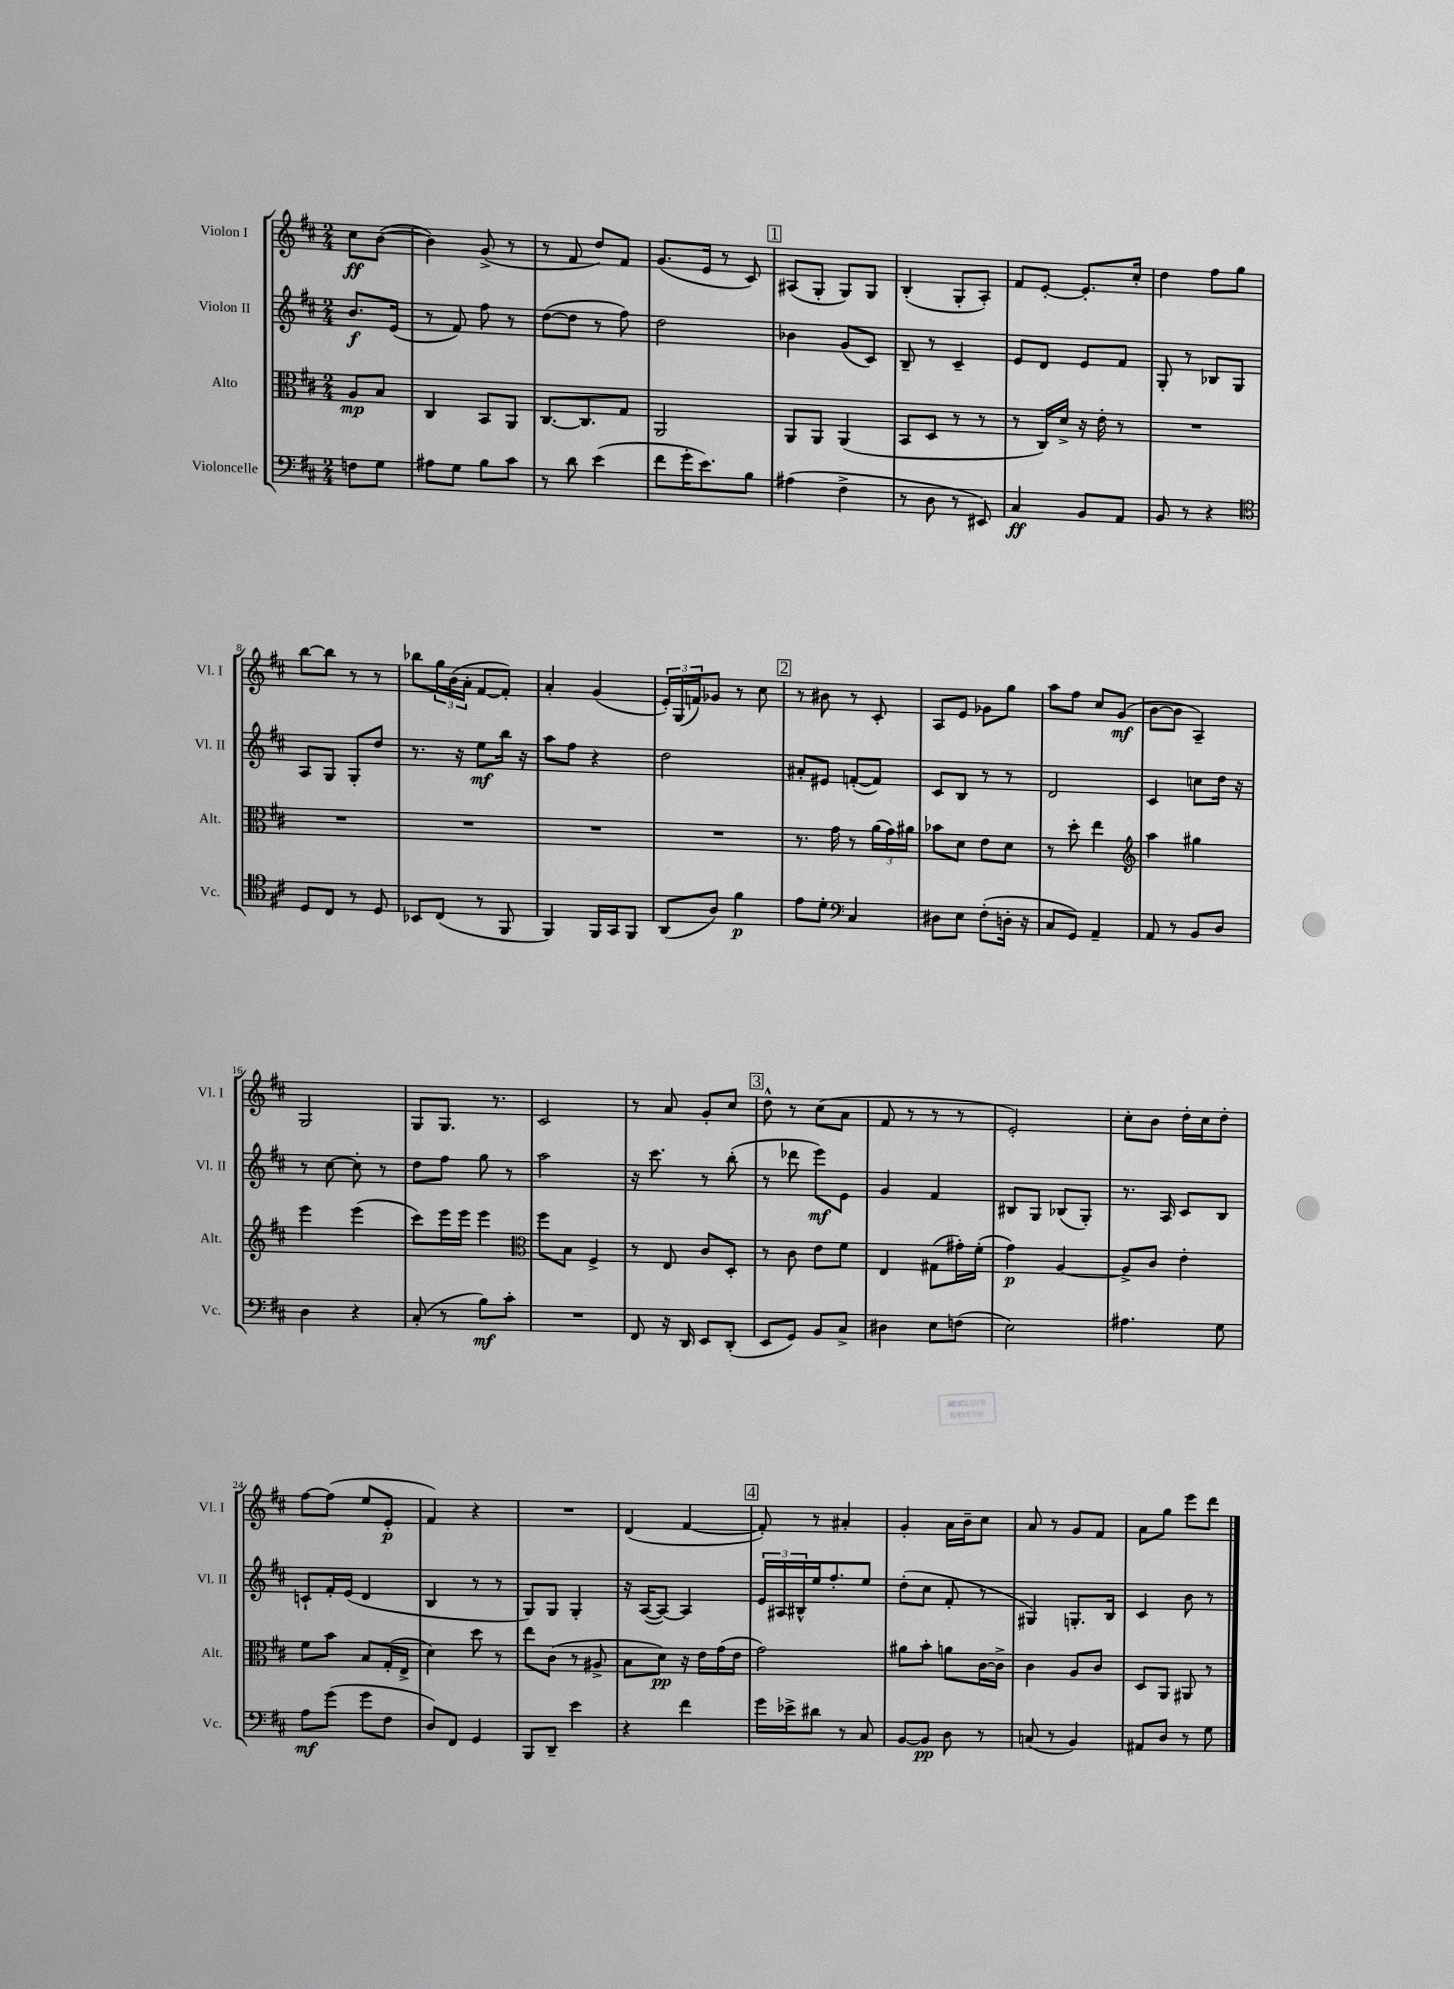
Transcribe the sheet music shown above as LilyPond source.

<<
\new StaffGroup <<
\new Staff = "s0" \with { instrumentName = "Violon I" shortInstrumentName = "Vl. I" } {
    \clef treble \key d \major \numericTimeSignature \time 2/4 \partial 4
    cis''8\ff b'8~( |
    b'4) g'8->( r8 |
    r8 fis'8 d''8) fis'8 |
    g'8.( e'16 r8 cis'8) |
    \mark \markup { \box "1" } ais8( g8-. g8) g8 |
    b4-.( g8-. a8-.) |
    fis'8 e'8~-. e'8.-. cis''16-. |
    d''4 fis''8 g''8 |
    b''8~ b''8 r8 r8 |
    bes''8 \tuplet 3/2 { g''16 b'16( a'16-. } fis'8~ fis'8-.) |
    a'4-. g'4( |
    \tuplet 3/2 { e'16-.) g16( f'16) } ges'8 r8 cis''8 |
    \mark \markup { \box "2" } r8 bis'8 r8 cis'8-. |
    a8 e'8 ges'8 g''8 |
    a''8 fis''8 cis''8 g'8\mf( |
    b'8~ b'8 a4--) |
    g2 |
    g8 g8. r8. |
    cis'2 |
    r8 a'8 g'8-. cis''8 |
    \mark \markup { \box "3" } d''8-^ r8 cis''8( a'8 |
    fis'8 r8 r8 r8 |
    e'2-.) |
    cis''8-. b'8 d''16-. cis''16 d''8-. |
    fis''8~ fis''8( e''8 e'8-.\p |
    fis'4) r4 |
    R2 |
    d'4( fis'4~ |
    \mark \markup { \box "4" } fis'8-.) r8 ais'4-. |
    g'4-. a'16 b'16-- cis''8 |
    a'8 r8 g'8 fis'8 |
    a'8 g''8 e'''8 d'''8 \bar "|." |
}
\new Staff = "s1" \with { instrumentName = "Violon II" shortInstrumentName = "Vl. II" } {
    \clef treble \key d \major \numericTimeSignature \time 2/4 \partial 4
    b'8.\f e'16( |
    r8 fis'8) fis''8 r8 |
    d''8~( d''8 r8 fis''8) |
    d''2 |
    \mark \markup { \box "1" } bes'4 g'8( cis'8) |
    b8-- r8 cis'4-- |
    e'8 d'8 e'8 fis'8 |
    g8-. r8 bes8 g8 |
    a8 g8 g8-. d''8 |
    r8. r16 e''8\mf b''16 r16 |
    a''8 fis''8 r4 |
    d''2 |
    \mark \markup { \box "2" } ais'8-. eis'8 f'8~-.( f'8) |
    cis'8 b8 r8 r8 |
    d'2 |
    cis'4 c''8 d''16 r16 |
    r8 cis''8~ cis''8-. r8 |
    d''8 fis''8 g''8 r8 |
    a''2 |
    r16 cis'''8. r8 b''8-.( |
    \mark \markup { \box "3" } r8 des'''8 e'''8\mf) e'8 |
    g'4 fis'4 |
    bis8 g8 bes8( g8-.) |
    r8. a16 cis'8 b8 |
    c'8-! fis'16-. e'16( d'4 |
    b4 r8 r8 |
    g8) g8 g4-. |
    r16 a16~( a8~) a4 |
    \mark \markup { \box "4" } \tuplet 3/2 { e'16 ais16 bis16-^ } e''16 fis''8.-. e''8 |
    d''8-.( cis''8 fis'8-. r8 |
    gis4) g8.-. b16 |
    cis'4 b'8 r8 \bar "|." |
}
\new Staff = "s2" \with { instrumentName = "Alto" shortInstrumentName = "Alt." } {
    \clef alto \key d \major \numericTimeSignature \time 2/4 \partial 4
    a8\mp b8 |
    cis4 b,8 a,8 |
    cis8.~ cis8. g8 |
    a,2 |
    \mark \markup { \box "1" } a,8 a,8 a,4( |
    b,8 d8 r8 r8 |
    r8 cis16) d'16-> r16 e'16-. r8 |
    R2 |
    R2 |
    R2 |
    R2 |
    R2 |
    \mark \markup { \box "2" } r8. g'16 r8 \tuplet 3/2 { a'16( g'16) ais'16 } |
    bes'8 d'8 e'8 d'8 |
    r8 d''8-. e''4 |
    \clef treble a''4 gis''4 |
    e'''4 e'''4( |
    cis'''8) e'''16 e'''16 e'''4 |
    \clef alto fis''8 b8 fis4-> |
    r8 e8 cis'8 d8-. |
    \mark \markup { \box "3" } r8 cis'8 e'8 fis'8 |
    e4 gis8( gis'16-.) fis'16-.( |
    g'4\p) a4~ |
    a8-> cis'8 e'4-. |
    fis'8 b'8 b8 g16-.( e16-> |
    d'4) d''8 r8 |
    e''8 cis'8( r8 ais8-> |
    b8 d'8\pp) r16 e'16 g'16( e'16 |
    \mark \markup { \box "4" } g'2) |
    ais'8 b'8-. a'8 cis'16~ cis'16-> |
    cis'4 a8 cis'8 |
    d8 a,8 ais,8 r8 \bar "|." |
}
\new Staff = "s3" \with { instrumentName = "Violoncelle" shortInstrumentName = "Vc." } {
    \clef bass \key d \major \numericTimeSignature \time 2/4 \partial 4
    f8 g8 |
    ais8 g8 b8 cis'8 |
    r8 d'8 e'4( |
    fis'8 g'16-. e'8.) b8 |
    \mark \markup { \box "1" } ais4( fis4-> |
    r8 d8 r8 eis,8) |
    cis4\ff b,8 a,8 |
    b,8 r8 r4 |
    \clef tenor d8 cis8 r8 d8 |
    bes,8 cis8( r8 fis,8 |
    fis,4) fis,16 g,16 fis,8 |
    a,8( a8) fis'4\p |
    \mark \markup { \box "2" } e'8 d'8-. \clef bass cis4 |
    dis8 e8 fis8-.( d16-. r16 |
    cis8 g,8) a,4-- |
    a,8 r8 b,8 d8 |
    d4 r4 |
    cis8-.( r8 b8\mf) cis'8-. |
    R2 |
    fis,8 r16 d,16 e,8 d,8-.( |
    \mark \markup { \box "3" } e,8 g,8) b,8 cis8-> |
    dis4 e8 f8( |
    e2) |
    ais4. g8 |
    a8\mf g'8( g'8 fis8 |
    d8) fis,8 g,4 |
    b,,8 d,8-- e'4 |
    r4 fis'4 |
    \mark \markup { \box "4" } g'16 ees'16-> dis'8 r8 cis8 |
    b,8~ b,8\pp d8 r8 |
    c8( r8 b,4) |
    ais,8 d8 r8 g8 \bar "|." |
}
>>
>>
